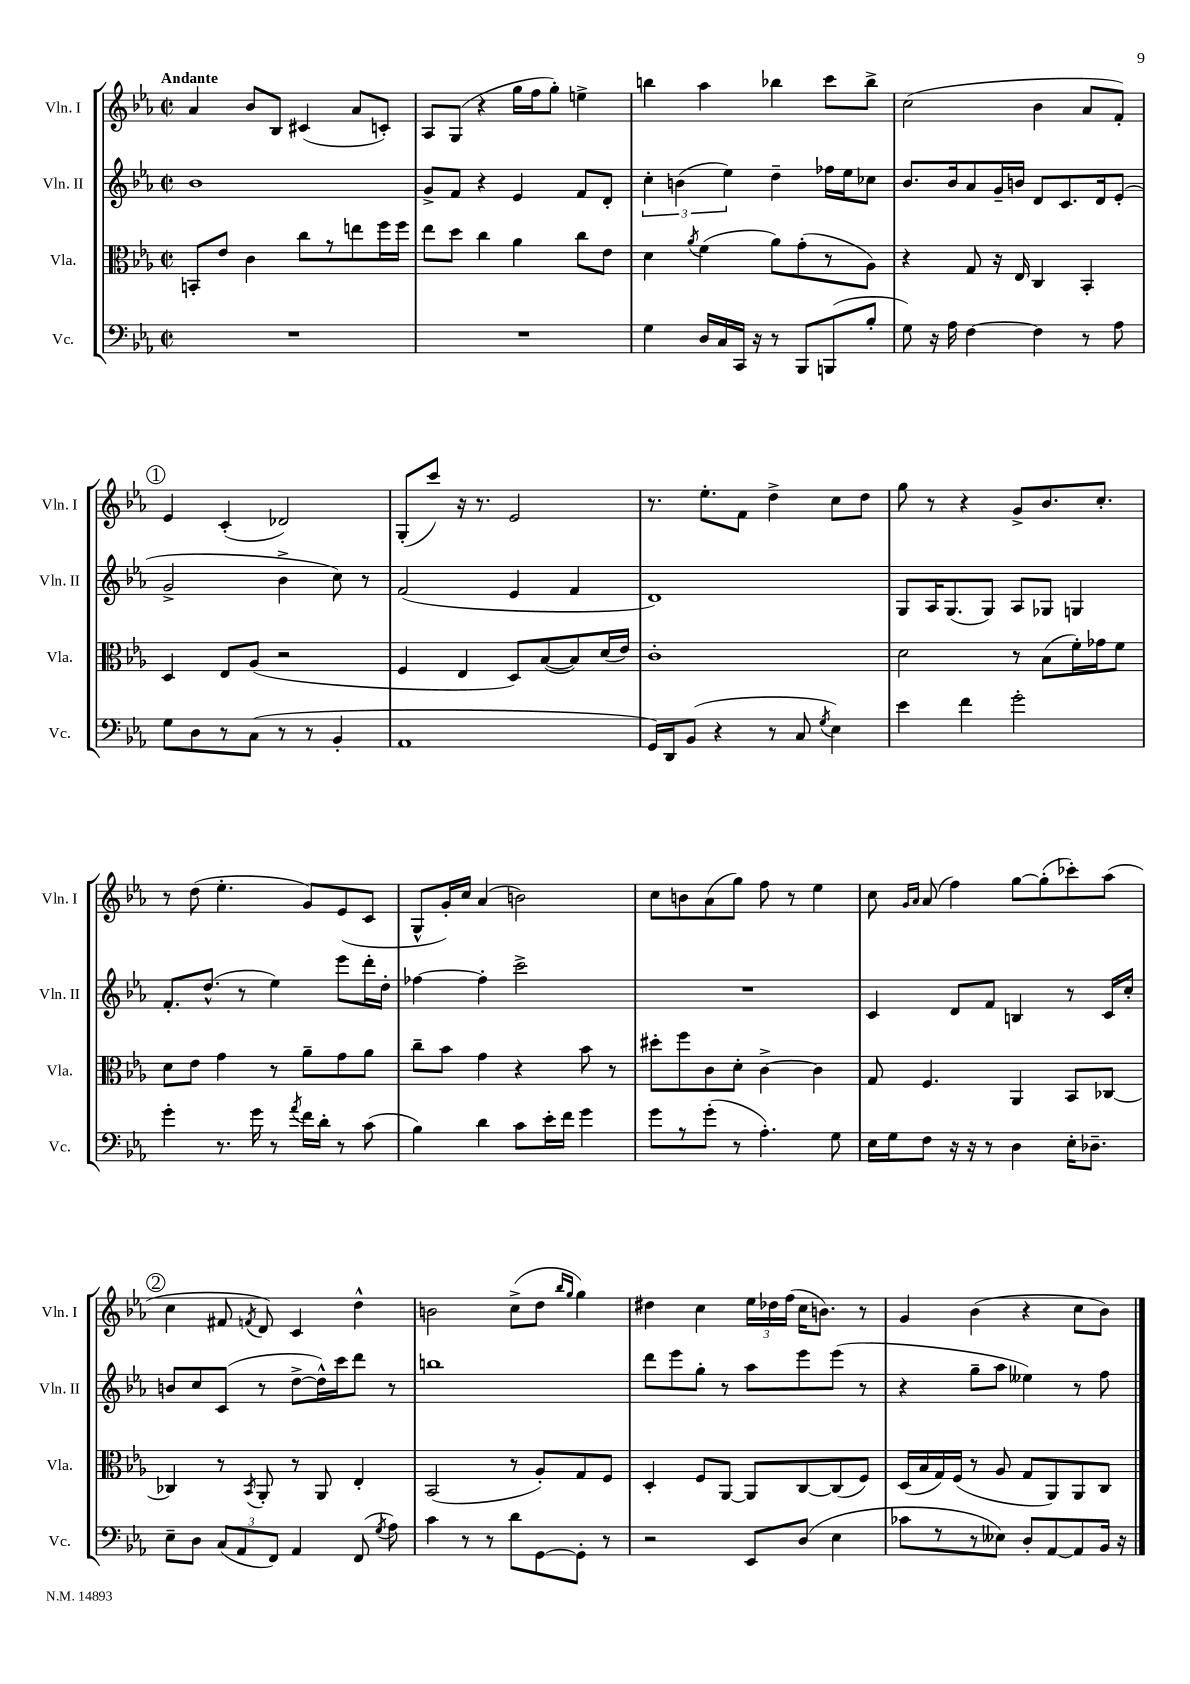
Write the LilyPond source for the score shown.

<<
\new StaffGroup <<
\new Staff = "s0" \with { instrumentName = "Vln. I" shortInstrumentName = "Vln. I" } {
    \clef treble \key ees \major \defaultTimeSignature \time 2/2 \tempo "Andante"
    \autoBeamOff aes'4 bes'8[ bes8] cis'4( aes'8[ c'8]-.) |
    aes8[ g8]( r4 g''16[ f''16 g''8]-.) e''4-> |
    b''4 aes''4 bes''4 c'''8[ bes''8]-> |
    c''2( bes'4 aes'8[ f'8]-.) |
    \mark \markup { \circle "1" } ees'4 c'4-.( des'2) |
    g8[-.( c'''8]) r16 r8. ees'2 |
    r8. ees''8.[-. f'8] d''4-> c''8[ d''8] |
    g''8 r8 r4 g'8[-> bes'8. c''8.]-. |
    r8 d''8( ees''4.-. g'8[) ees'8( c'8] |
    g8[-^ g'16-.) c''16] aes'4( b'2) |
    c''8[ b'8 aes'8( g''8]) f''8 r8 ees''4 |
    c''8 \grace { g'16[ aes'16] } aes'8( f''4) g''8[~ g''8-.( ces'''8-.) aes''8]( |
    \mark \markup { \circle "2" } c''4 fis'8 \acciaccatura { f'8 } d'8) c'4 d''4-^ |
    b'2 c''8[->( d''8] \grace { bes''16[ g''16] } g''4) |
    dis''4 c''4 \tuplet 3/2 { ees''16[ des''16 f''16]( } c''16[ b'8.]) r8 |
    g'4 bes'4( r4 c''8[ bes'8]) \bar "|." |
}
\new Staff = "s1" \with { instrumentName = "Vln. II" shortInstrumentName = "Vln. II" } {
    \clef treble \key ees \major \defaultTimeSignature \time 2/2
    \autoBeamOff bes'1 |
    g'8[-> f'8] r4 ees'4 f'8[ d'8]-. |
    \tuplet 3/2 { c''4-. b'4( ees''4) } d''4-- fes''16[ ees''16 ces''8] |
    bes'8.[ bes'16 aes'8 g'16-- b'16] d'8[ c'8. d'16 ees'8]-.( |
    \mark \markup { \circle "1" } g'2-> bes'4-> c''8) r8 |
    f'2( ees'4 f'4 |
    d'1) |
    g8[ aes16 g8.( g8]) aes8[ ges8] g4 |
    f'8.[-. d''8.]-^( r8 ees''4) ees'''8[ d'''16-. d''16]-. |
    fes''4~ fes''4-. c'''2-> |
    R1 |
    c'4 d'8[ f'8] b4 r8 c'16[ c''16]-. |
    \mark \markup { \circle "2" } b'8[ c''8 c'8]( r8 d''8[~-> d''16-^) c'''16 d'''8] r8 |
    b''1 |
    d'''8[ ees'''8 g''8]-. r8 aes''8[ ees'''8 ees'''8]( r8 |
    r4 g''8[-- aes''8] eeses''4) r8 f''8 \bar "|." |
}
\new Staff = "s2" \with { instrumentName = "Vla." shortInstrumentName = "Vla." } {
    \clef alto \key ees \major \defaultTimeSignature \time 2/2
    \autoBeamOff b,8[-. ees'8] c'4 c''8[ r8 e''8 f''16 f''16] |
    ees''8[ d''8] c''4 aes'4 c''8[ ees'8] |
    d'4 \acciaccatura { aes'8 } f'4( aes'8[) g'8-.( r8 aes8]) |
    r4 g8 r16 ees16 c4 bes,4-. |
    \mark \markup { \circle "1" } d4 ees8[ aes8]( r2 |
    f4 ees4 d8[) bes8~( bes8) d'16( ees'16]) |
    c'1-. |
    d'2 r8 bes8[( f'16-.) ges'16 f'8] |
    d'8[ ees'8] g'4 r8 aes'8[-- g'8 aes'8] |
    c''8[-- bes'8] g'4 r4 bes'8 r8 |
    dis''8[-. f''8 c'8 d'8]-. c'4~-> c'4 |
    g8 f4. aes,4 bes,8[ ces8]~ |
    \mark \markup { \circle "2" } ces4 r8 \acciaccatura { bes,8 } aes,8-. r8 aes,8 ees4-. |
    bes,2( r8 aes8[-.) g8 f8] |
    d4-. f8[ aes,8]~ aes,8[ c8~ c8( f8]) |
    d16[( bes16 g16) f16]( r8 aes8 g8[ aes,8) aes,8 c8] \bar "|." |
}
\new Staff = "s3" \with { instrumentName = "Vc." shortInstrumentName = "Vc." } {
    \clef bass \key ees \major \defaultTimeSignature \time 2/2
    \autoBeamOff R1 |
    R1 |
    g4 d16[ c16 c,16] r16 r8 bes,,8[ b,,8( bes8]-. |
    g8) r16 aes16 f4~ f4 r8 aes8 |
    \mark \markup { \circle "1" } g8[ d8 r8 c8]( r8 r8 bes,4-. |
    aes,1 |
    g,16[) d,16 bes,8]( r4 r8 c8 \acciaccatura { g8 } ees4) |
    ees'4 f'4 g'2-. |
    g'4-. r8. g'16 r8 \acciaccatura { aes'8 } f'16[ d'16]-. r8 c'8( |
    bes4) d'4 c'8[ ees'16-. f'16] g'4 |
    g'8[ r8 g'8]-.( r8 aes4.-.) g8 |
    ees16[ g16 f8] r16 r16 r8 d4 ees16[-. des8.]-- |
    \mark \markup { \circle "2" } ees8[-- d8] \tuplet 3/2 { c8[( aes,8 f,8]) } aes,4 f,8( \acciaccatura { g8 } aes8) |
    c'4 r8 r8 d'8[ g,8~ g,8]-. r8 |
    r2 ees,8[ d8]( ees4 |
    ces'8[ r8 r8 eeses8]) d8[-. aes,8~ aes,8 bes,16] r16 \bar "|." |
}
>>
>>
\layout { \context { \Score \remove "Bar_number_engraver" } }
